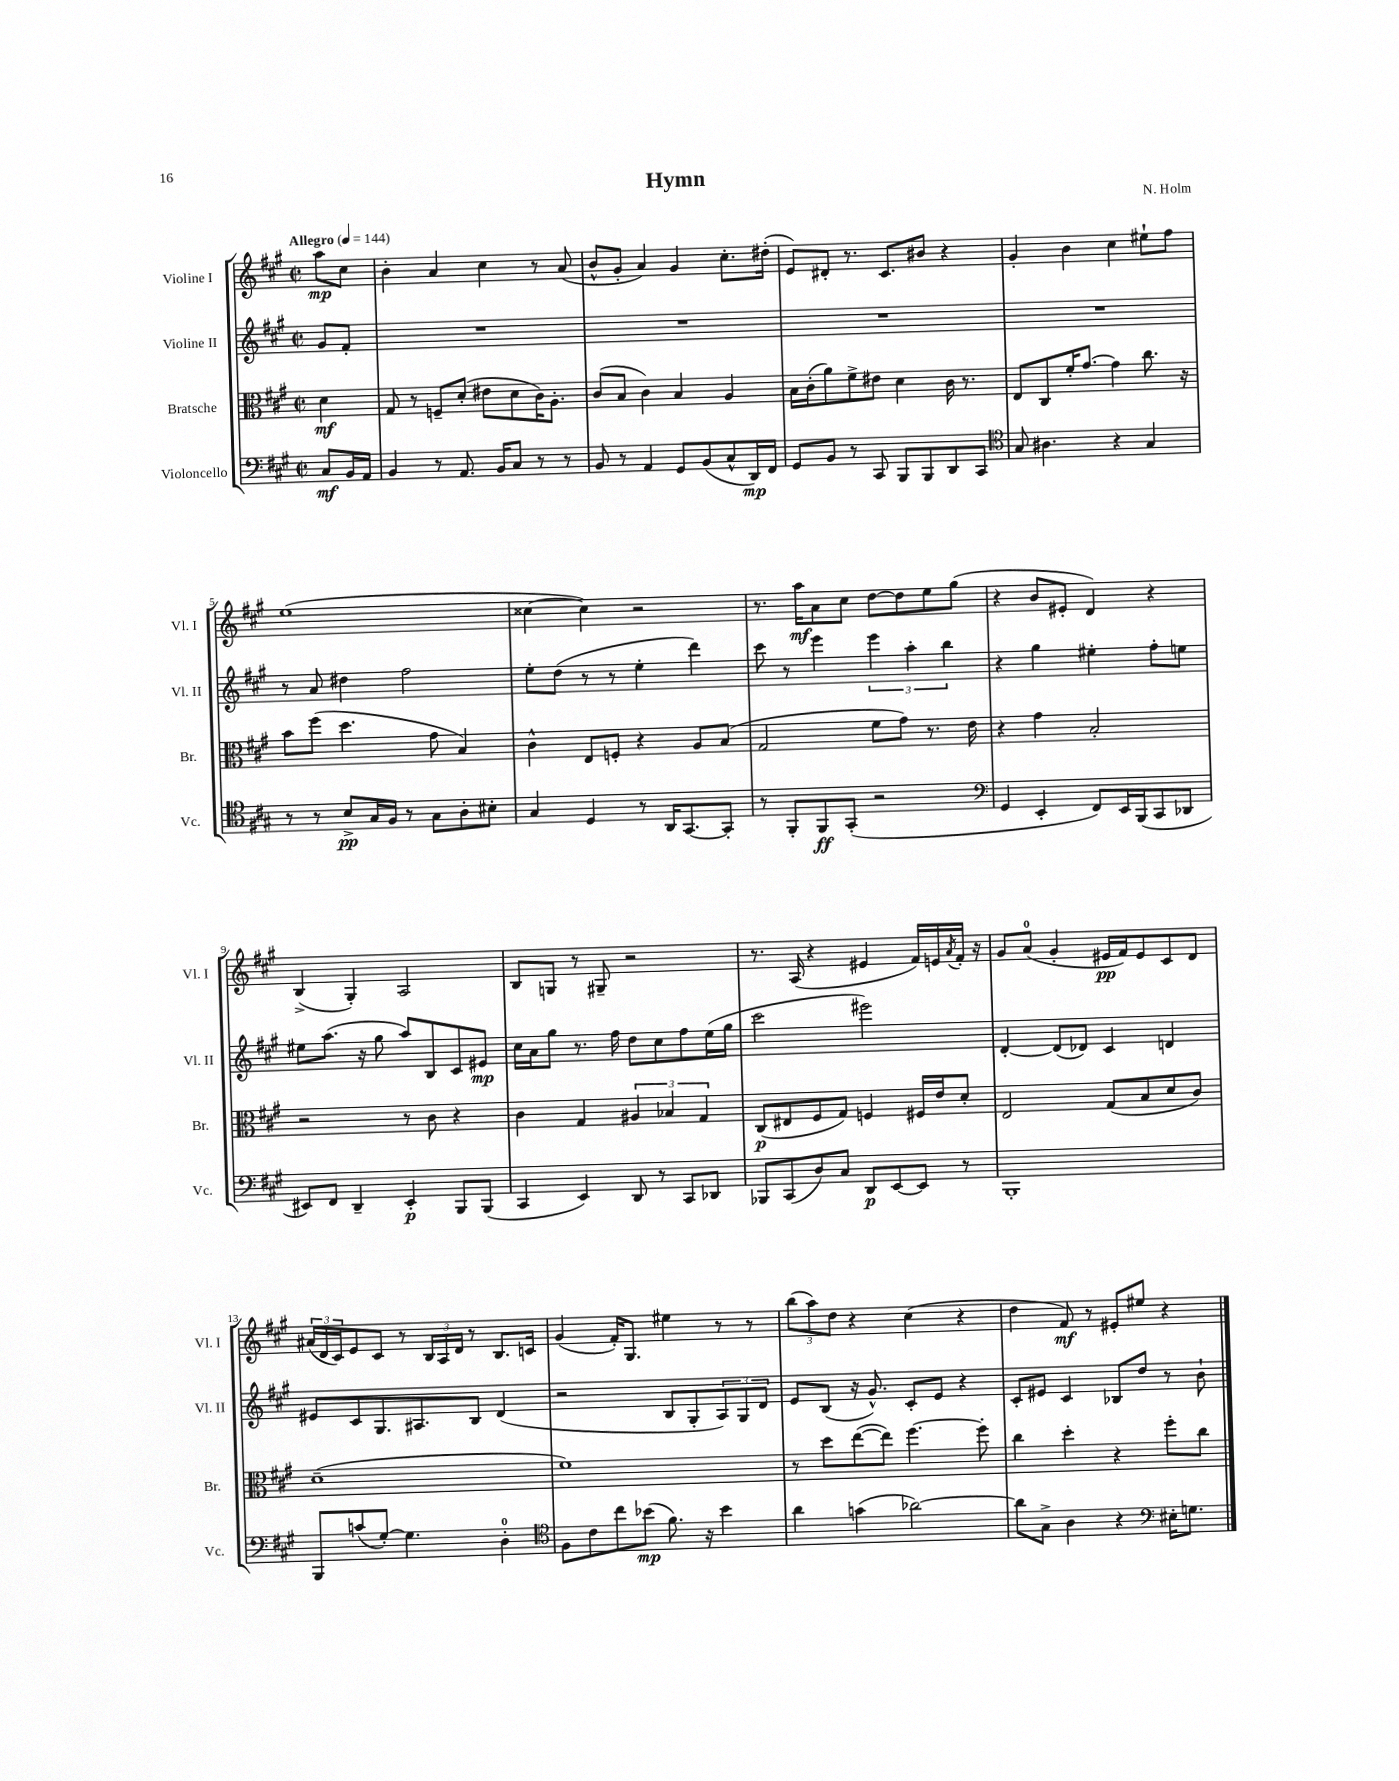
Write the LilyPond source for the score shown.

\header { title = "Hymn" composer = "N. Holm" }
<<
\new StaffGroup <<
\new Staff = "s0" \with { instrumentName = "Violine I" shortInstrumentName = "Vl. I" } {
    \clef treble \key a \major \defaultTimeSignature \time 2/2 \partial 4 \tempo "Allegro" 4 = 144
    a''8\mp cis''8 |
    b'4-. a'4 cis''4 r8 a'8( |
    b'8-^ gis'8-. a'4) gis'4 cis''8.-. dis''16-.( |
    e'8) dis'8-. r8. cis'8. bis'8 r4 |
    gis'4-. b'4 cis''4 eis''8-! fis''8 |
    e''1( |
    cisis''4~ cisis''4) r2 |
    r8. a''16\mf a'8 cis''8 d''8~ d''8 e''8 gis''8( |
    r4 b'8 eis'8-. d'4) r4 |
    b4->( gis4-.) a2 |
    b8 g8 r8 gis8-- r2 |
    r8. a16( r4 eis'4 fis'16) e'16 \acciaccatura { a'8 } fis'16-. r16 |
    gis'8 a'8-0( gis'4-. eis'16\pp fis'16) eis'8 cis'8 d'8 |
    \tuplet 3/2 { ais'16( d'16 cis'16) } e'8 cis'8 r8 \tuplet 3/2 { b16 a16 d'16 } r8 b8. c'16 |
    gis'4( fis'16-.) gis8. eis''4 r8 r8 |
    \tuplet 3/2 { b''8( a''8) d''8 } r4 cis''4( r4 |
    d''4 fis'8\mf) r8 eis'8-. eis''8 r4 \bar "|." |
}
\new Staff = "s1" \with { instrumentName = "Violine II" shortInstrumentName = "Vl. II" } {
    \clef treble \key a \major \defaultTimeSignature \time 2/2 \partial 4
    gis'8 fis'8-. |
    R1 |
    R1 |
    R1 |
    R1 |
    r8 a'8 dis''4 fis''2 |
    e''8-. d''8( r8 r8 e''4-. d'''4) |
    cis'''8 r8 e'''4 \tuplet 3/2 { e'''4 a''4-. b''4 } |
    r4 gis''4 eis''4-. fis''8-. e''8 |
    eis''8 a''8.( r16 gis''8 a''8) b8 cis'8 eis'8\mp |
    cis''16 a'16 gis''8 r8. fis''16 d''8 cis''8 fis''8 e''16( gis''16 |
    cis'''2 eis'''2) |
    d'4~-. d'8( des'8) cis'4 d'4 |
    eis'8 cis'8 gis8. ais8. b8 d'4( |
    r2 b8 gis8-. \tuplet 3/2 { a8) gis8 d'8 } |
    e'8 b8( r16 gis'8.-^) cis'8-. e'8 r4 |
    cis'8-. eis'8 cis'4 bes8 d''8 r8 b'8-! \bar "|." |
}
\new Staff = "s2" \with { instrumentName = "Bratsche" shortInstrumentName = "Br." } {
    \clef alto \key a \major \defaultTimeSignature \time 2/2 \partial 4
    d'4\mf |
    gis8 r8 f8-- d'8-.( eis'8 d'8 cis'16) a8.-. |
    cis'8( b8 cis'4) b4 a4 |
    b16 cis'16-.( a'8) fis'8-> eis'8 d'4 cis'16 r8. |
    e8 cis8 fis'16-. gis'8.~ gis'4 cis''8. r16 |
    b'8 fis''8( d''4. gis'8 b4) |
    cis'4-^ e8 f8-. r4 a8 b8( |
    gis2 fis'8 gis'8) r8. e'16 |
    r4 gis'4 b2-. |
    r2 r8 cis'8 r4 |
    cis'4 gis4 \tuplet 3/2 { ais4 bes4 gis4 } |
    cis8\p( eis8 fis8 gis8) f4 fis16 e'16 d'8-. |
    e2 gis8( b8 d'8 cis'8) |
    d'1--( |
    fis'1) |
    r8 d''8 e''8~( e''8) fis''4.~ fis''8-. |
    cis''4 d''4-. r4 fis''8-. cis''8 \bar "|." |
}
\new Staff = "s3" \with { instrumentName = "Violoncello" shortInstrumentName = "Vc." } {
    \clef bass \key a \major \defaultTimeSignature \time 2/2 \partial 4
    cis8\mf b,16 a,16 |
    b,4 r8 a,8. b,16 cis8 r8 r8 |
    b,8 r8 a,4 gis,8 b,8( cis8-^ d,16\mp) fis,16 |
    gis,8 b,8 r8 cis,8 b,,8 b,,8 d,8 cis,8 |
    \clef tenor gis8 ais4. r4 gis4 |
    r8 r8 b8->\pp gis16 fis16 r8 gis8 a8-. bis8-. |
    gis4 d4 r8 a,16 gis,8.~ gis,8-. |
    r8 fis,8-. fis,8\ff gis,8-.( r2 |
    \clef bass gis,4 e,4-. fis,8) e,16 b,,16( cis,8 des,8 |
    eis,8) fis,8 d,4-- eis,4-.\p b,,8 b,,8( |
    cis,4 e,4) d,8 r8 cis,8 des,8 |
    bes,,8 cis,8( d8) cis8 d,8\p e,8~ e,8 r8 |
    b,,1-. |
    b,,8 c'8( gis8~-.) gis4. d4-0-. |
    \clef tenor fis8 cis'8 cis''8 bes'8\mp( fis'8.) r16 bes'4 |
    a'4 g'4( aes'2~) |
    aes'8 gis8-> a4 r4 \clef bass eis16-. g8. \bar "|." |
}
>>
>>
